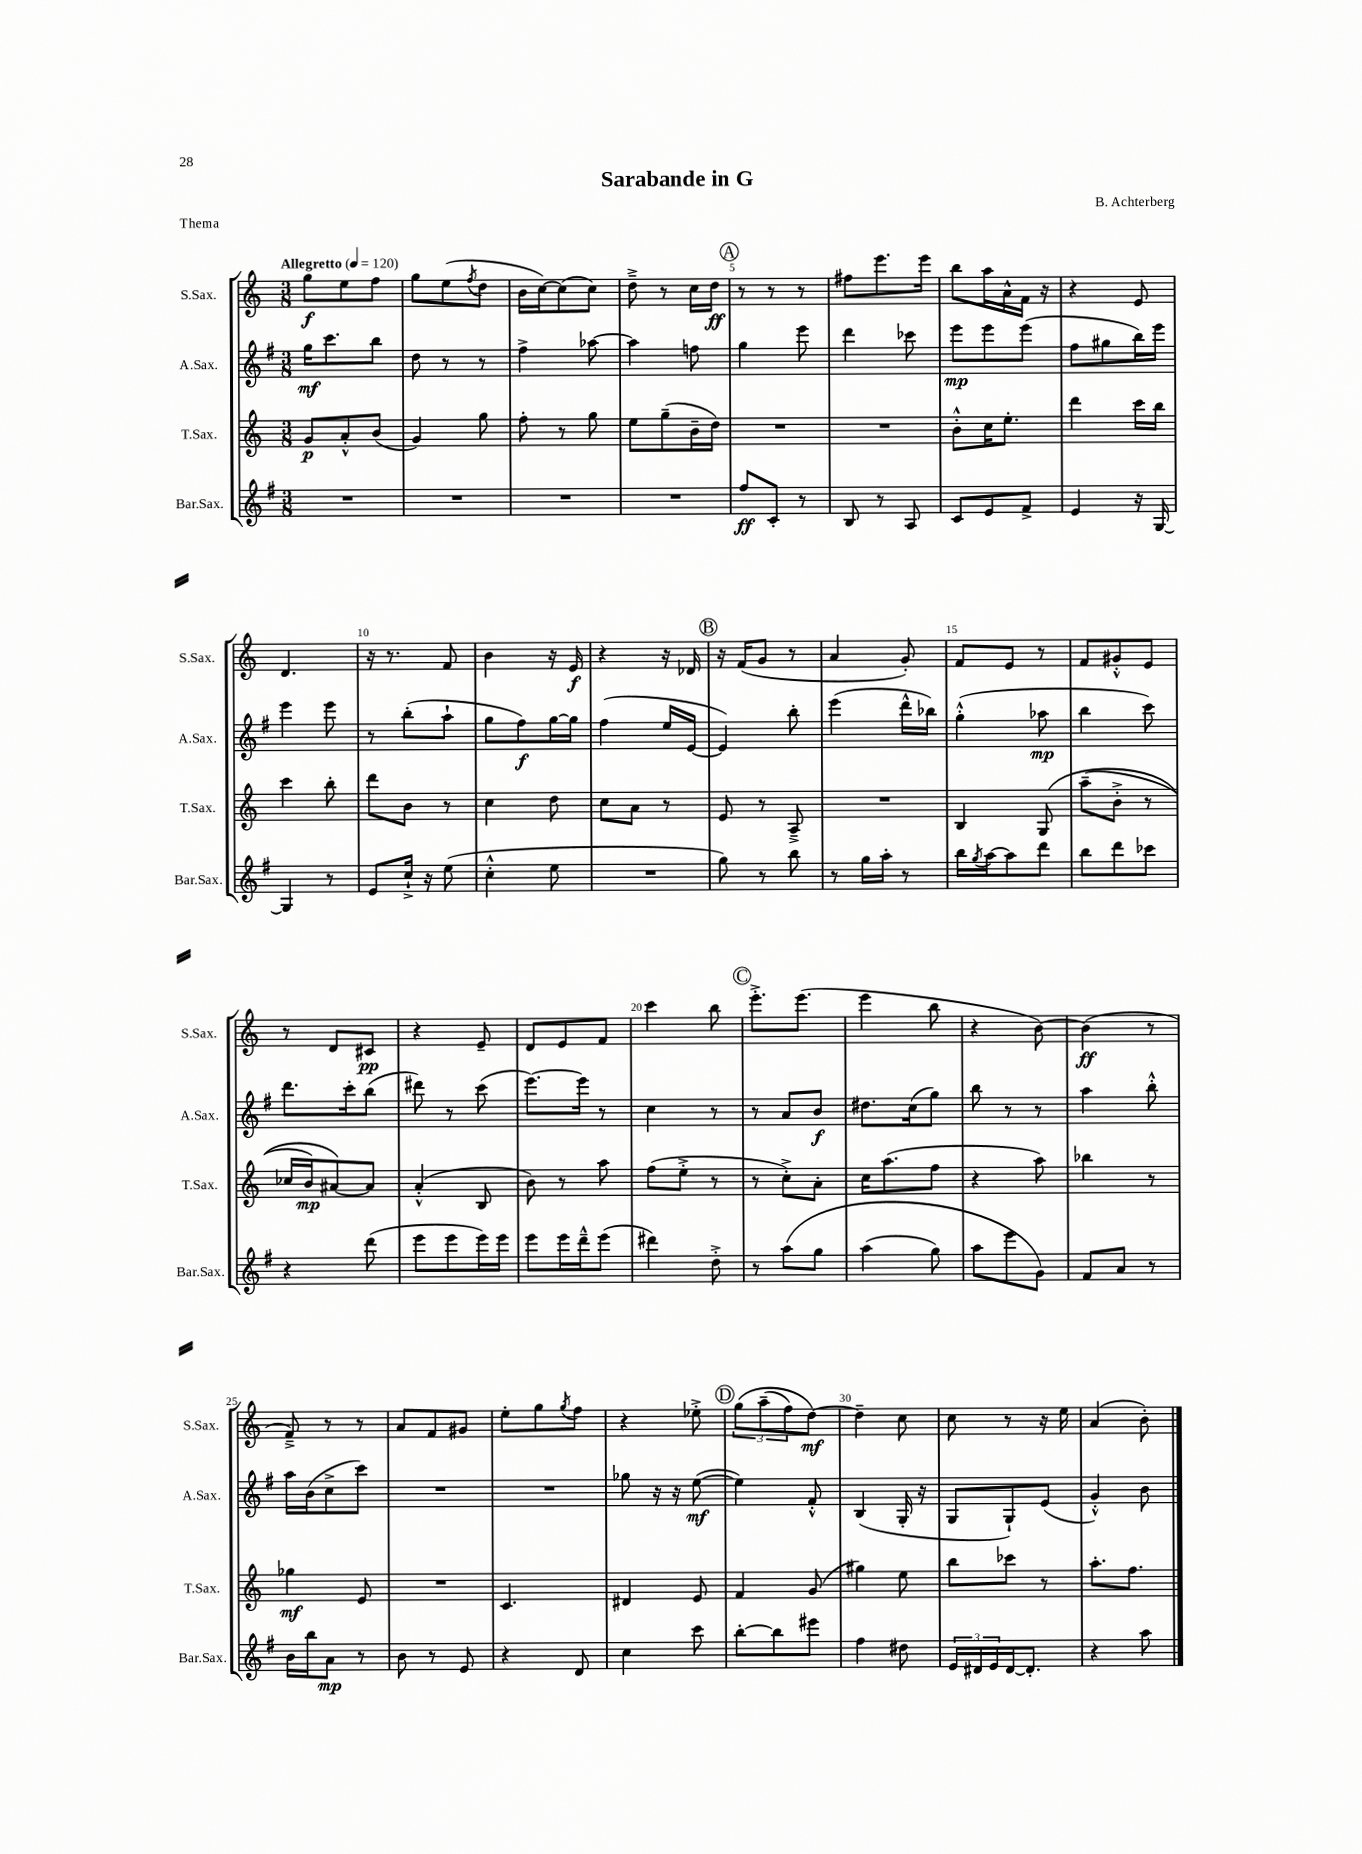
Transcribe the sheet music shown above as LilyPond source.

\header { title = "Sarabande in G" composer = "B. Achterberg" piece = "Thema" }
<<
\new StaffGroup <<
\new Staff = "s0" \with { instrumentName = "S.Sax." shortInstrumentName = "S.Sax." } {
    \clef treble \key c \major \numericTimeSignature \time 3/8 \tempo "Allegretto" 4 = 120
    g''8\f e''8 f''8 |
    g''8 e''8( \acciaccatura { f''8 } d''8 |
    b'16 c''16~) c''8( c''8) |
    d''8---> r8 c''16 d''16\ff |
    \mark \markup { \circle "A" } r8 r8 r8 |
    fis''8 e'''8. e'''16 |
    b''8 a''16 a'16-^ f'16 r16 |
    r4 e'8 |
    d'4. |
    r16 r8. f'8 |
    b'4 r16 e'16\f |
    r4 r16 des'16 |
    \mark \markup { \circle "B" } r16 f'16( g'8 r8 |
    a'4 g'8-.) |
    f'8 e'8 r8 |
    f'8 gis'8-.-^ e'8 |
    r8 d'8 cis'8\pp |
    r4 e'8-- |
    d'8 e'8 f'8 |
    c'''4 b''8 |
    \mark \markup { \circle "C" } e'''8.-.-> e'''8.( |
    e'''4 b''8 |
    r4 b'8~) |
    b'4\ff( r8 |
    f'8--->) r8 r8 |
    a'8 f'8 gis'8 |
    e''8-. g''8 \acciaccatura { g''8 } f''8 |
    r4 ees''8-.-> |
    \mark \markup { \circle "D" } \tuplet 3/2 { g''8\( a''8--( f''8) } d''8~\mf\) |
    d''4-- c''8 |
    c''8 r8 r16 e''16 |
    a'4( b'8-.) \bar "|." |
}
\new Staff = "s1" \with { instrumentName = "A.Sax." shortInstrumentName = "A.Sax." } {
    \clef treble \key g \major \numericTimeSignature \time 3/8
    g''16\mf c'''8. b''8 |
    d''8 r8 r8 |
    fis''4-> aes''8~ |
    aes''4 f''8 |
    \mark \markup { \circle "A" } g''4 e'''8 |
    d'''4 ces'''8 |
    e'''8\mp e'''8 e'''8( |
    fis''8 gis''8 b''16) e'''16 |
    e'''4 e'''8 |
    r8 b''8-.( a''8-! |
    g''8 fis''8\f) g''16~ g''16 |
    fis''4( e''16 e'16~ |
    \mark \markup { \circle "B" } e'4) b''8-. |
    e'''4( d'''16-^ bes''16) |
    g''4-.-^( aes''8\mp |
    b''4 c'''8) |
    d'''8. c'''16-. b''8( |
    dis'''8) r8 c'''8( |
    e'''8.~) e'''16 r8 |
    c''4 r8 |
    \mark \markup { \circle "C" } r8 a'8 b'8\f |
    dis''8. c''16( g''8) |
    b''8 r8 r8 |
    a''4 b''8-.-^ |
    a''16 b'16( c''8-> c'''8) |
    R4. |
    R4. |
    ges''8 r16 r16 e''8~\mf( |
    \mark \markup { \circle "D" } e''4) fis'8-.-^ |
    b4( g16-. r16 |
    g8 g8-!) e'8( |
    g'4-.-^) b'8 \bar "|." |
}
\new Staff = "s2" \with { instrumentName = "T.Sax." shortInstrumentName = "T.Sax." } {
    \clef treble \key c \major \numericTimeSignature \time 3/8
    g'8\p a'8-.-^ b'8( |
    g'4) g''8 |
    f''8-. r8 g''8 |
    e''8 g''8--( b'16-- d''16) |
    \mark \markup { \circle "A" } R4. |
    R4. |
    b'8-.-^ c''16 e''8.-. |
    d'''4 c'''16 b''16 |
    c'''4 b''8-. |
    d'''8 b'8 r8 |
    c''4 d''8 |
    c''8 a'8 r8 |
    \mark \markup { \circle "B" } e'8 r8 a8---> |
    R4. |
    b4 g8\( |
    a''8--( b'8-.-> r8 |
    ces''16 b'16\mp) ais'8~\) ais'8 |
    a'4-.-^( b8 |
    b'8) r8 a''8 |
    f''8( e''8-.-> r8 |
    \mark \markup { \circle "C" } r8 c''8-.->) a'8-. |
    c''16 a''8.( f''8 |
    r4 a''8) |
    bes''4 r8 |
    ges''4\mf e'8 |
    R4. |
    c'4. |
    dis'4 e'8 |
    \mark \markup { \circle "D" } f'4 g'8( |
    gis''4) e''8 |
    b''8 ces'''8 r8 |
    a''8.-. f''8. \bar "|." |
}
\new Staff = "s3" \with { instrumentName = "Bar.Sax." shortInstrumentName = "Bar.Sax." } {
    \clef treble \key g \major \numericTimeSignature \time 3/8
    R4. |
    R4. |
    R4. |
    R4. |
    \mark \markup { \circle "A" } fis''8\ff c'8-. r8 |
    b8 r8 a8 |
    c'8 e'8 fis'8-> |
    e'4 r16 g16~ |
    g4 r8 |
    e'8 c''16-!-> r16 e''8( |
    c''4-.-^ e''8 |
    R4. |
    \mark \markup { \circle "B" } g''8) r8 b''8 |
    r8 g''16 a''16-. r8 |
    b''16 \acciaccatura { g''8 } a''16~ a''8 d'''8 |
    b''8 d'''8 ces'''8 |
    r4 d'''8( |
    e'''8 e'''8 e'''16) e'''16 |
    e'''8 e'''16 d'''16---^ e'''8( |
    dis'''4) d''8-.-> |
    \mark \markup { \circle "C" } r8 a''8\( g''8 |
    a''4( g''8) |
    a''8 e'''8 g'8\) |
    fis'8 a'8 r8 |
    b'16 b''16 a'8\mp r8 |
    b'8 r8 e'8 |
    r4 d'8 |
    c''4 c'''8 |
    \mark \markup { \circle "D" } b''8~-. b''8 eis'''8 |
    fis''4 dis''8 |
    \tuplet 3/2 { e'16 dis'16 e'16 } dis'16~ dis'8.-. |
    r4 a''8 \bar "|." |
}
>>
>>
\layout { \context { \Score \override BarNumber.break-visibility = ##(#f #t #t) barNumberVisibility = #(every-nth-bar-number-visible 5) } }
